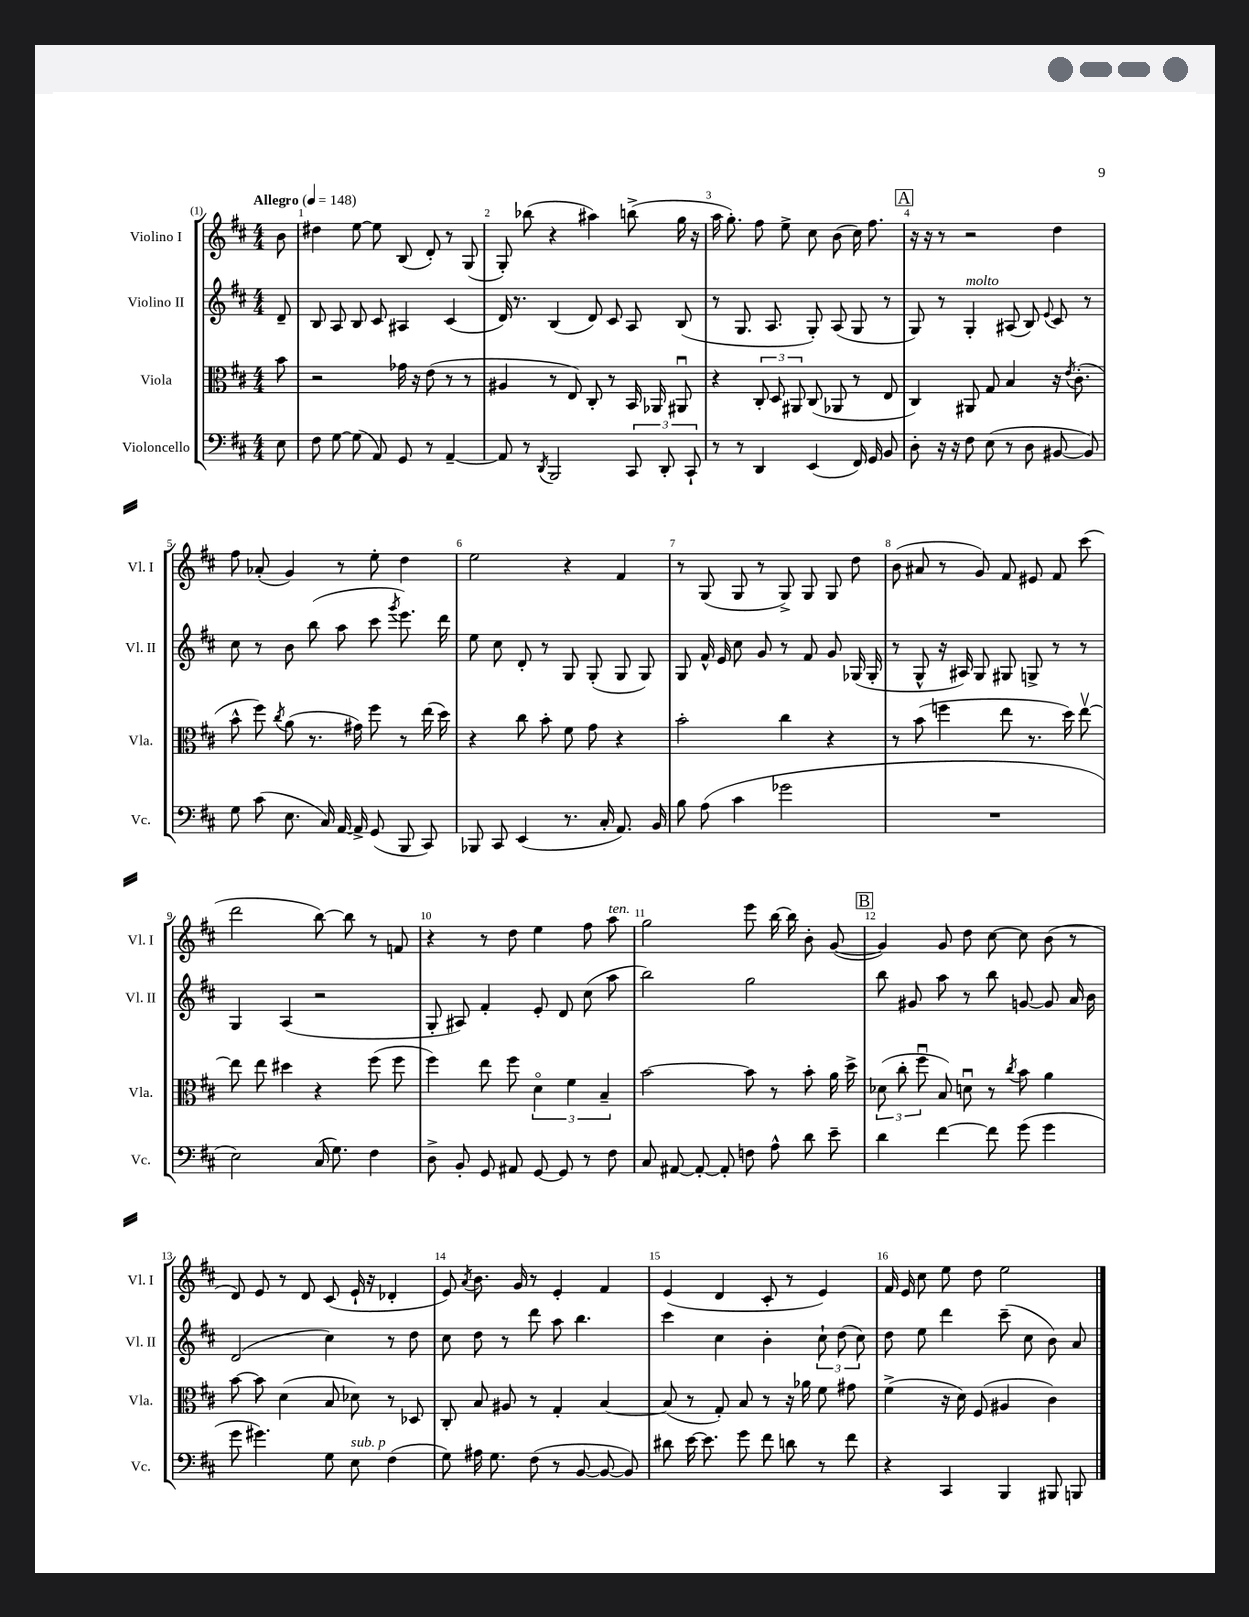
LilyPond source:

<<
\new StaffGroup <<
\new Staff = "s0" \with { instrumentName = "Violino I" shortInstrumentName = "Vl. I" } {
    \clef treble \key d \major \numericTimeSignature \time 4/4 \partial 8 \tempo "Allegro" 4 = 148
    \autoBeamOff b'8 |
    dis''4 e''8~ e''8 b8( d'8-.) r8 g8( |
    g8-.) bes''8( r4 ais''4) b''8->( g''16 r16 |
    a''16 g''8.-.) fis''8 e''8-> cis''8 b'8( cis''16) fis''8. |
    \mark \markup { \box "A" } r16 r16 r8 r2 d''4 |
    fis''8 aes'8-.( g'4) r8 e''8-. d''4 |
    e''2 r4 fis'4 |
    r8 g8( g8 r8 g8->) g8 g8 d''8 |
    b'8( ais'8 r8 g'8) fis'8 eis'8 fis'8 cis'''8( |
    d'''2 b''8~) b''8 r8 f'8 |
    r4 r8 d''8 e''4 fis''8 a''8^\markup { \italic "ten." } |
    g''2 e'''8 b''16~ b''16 b'8-. g'8~( |
    \mark \markup { \box "B" } g'4) g'8 d''8 cis''8~ cis''8 b'8( r8 |
    d'8) e'8 r8 d'8 cis'8( e'16-! r16 des'4-. |
    e'8) \acciaccatura { a'8 } b'8. g'16 r8 e'4-. fis'4 |
    e'4( d'4 cis'8-. r8 e'4) |
    fis'16 e'16 cis''8 e''8 d''8 e''2 \bar "|." |
}
\new Staff = "s1" \with { instrumentName = "Violino II" shortInstrumentName = "Vl. II" } {
    \clef treble \key d \major \numericTimeSignature \time 4/4 \partial 8
    \autoBeamOff d'8-- |
    b8 a8 b8 cis'8 ais4 cis'4( |
    d'16) r8. b4( d'8) cis'8 a8 b8( |
    r8 g8. a8. g8-.) a8( g8 r8 |
    \mark \markup { \box "A" } g8) r8 g4-.^\markup { \italic "molto" } ais8( b8) \appoggiatura { e'8 } cis'8 r8 |
    cis''8 r8 b'8 b''8( a''8 cis'''8 \acciaccatura { g'''8 } e'''8.) d'''16 |
    e''8 cis''8 d'8-. r8 g8 g8-.( g8 g8) |
    g8 fis'16-^ e'16 cis''8 g'8 r8 fis'8 g'8 ges16( ges16-. |
    r8 g8-^ r16 ais16) g8 gis8 g8-> r8 r8 |
    g4 a4( r2 |
    g8-. ais8) fis'4-. e'8-. d'8 cis''8( a''8 |
    b''2) g''2 |
    \mark \markup { \box "B" } b''8 gis'8 a''8 r8 b''8 g'8~ g'8 a'16 b'16 |
    d'2( cis''4) r8 d''8 |
    cis''8 d''8 r8 d'''8 a''8 b''4. |
    cis'''4 cis''4 b'4-. \tuplet 3/2 { cis''8-! d''8( cis''8) } |
    d''8 e''8 d'''4 cis'''8--( cis''8 b'8) a'8 \bar "|." |
}
\new Staff = "s2" \with { instrumentName = "Viola" shortInstrumentName = "Vla." } {
    \clef alto \key d \major \numericTimeSignature \time 4/4 \partial 8
    \autoBeamOff b'8 |
    r2 ges'16 r16 e'8( r8 r8 |
    ais4 r8 e8) cis8-. r8 b,16 aes,16 ais,8\downbow |
    r4 \tuplet 3/2 { cis8-. d8 ais,8 } cis8( aes,8 r8 e8 |
    \mark \markup { \box "A" } cis4) ais,8 g8 b4 r16 \acciaccatura { e'8 } cis'8.-.( |
    b'8-^ fis''8) \acciaccatura { cis''8 } a'8( r8. gis'16) fis''8 r8 e''16( d''16) |
    r4 cis''8 b'8-. fis'8 g'8 r4 |
    b'2-. cis''4 r4 |
    r8 b'8( f''4 e''8 r8. d''16) e''8~\upbow |
    e''8 e''8 dis''4 r4 fis''8( fis''8 |
    fis''4) e''8 fis''8 \tuplet 3/2 { d'4\flageolet fis'4 b4-- } |
    b'2~ b'8 r8 b'8-. a'16 d''16-> |
    \mark \markup { \box "B" } \tuplet 3/2 { des'8( cis''8-. fis''8\downbow } b8) d'8\downbow r8 \acciaccatura { cis''8 } b'8 a'4 |
    b'8~ b'8 d'4( b8 des'8) r8 des8 |
    cis8-. b8 ais8 r8 g4-. b4~ |
    b8( r8 g8-.) b8 r8 r16 aes'16 fis'8 gis'8 |
    fis'4->( r16 d'16) fis8( ais4 cis'4) \bar "|." |
}
\new Staff = "s3" \with { instrumentName = "Violoncello" shortInstrumentName = "Vc." } {
    \clef bass \key d \major \numericTimeSignature \time 4/4 \partial 8
    \autoBeamOff e8 |
    fis8 g8~ g8( a,8) g,8 r8 a,4~-- |
    a,8 r8 \acciaccatura { d,8 } b,,2 \tuplet 3/2 { cis,8 d,8-. cis,8-! } |
    r8 r8 d,4 e,4( fis,16) g,16 b,8 |
    \mark \markup { \box "A" } d8-. r16 r16 fis8 e8( r8 d8 bis,8~ bis,8) |
    g8 cis'8( e8. cis16) a,16~ a,16-> g,8( b,,8 cis,8) |
    bes,,8 cis,8 e,4( r8. cis16-. a,8.) b,16 |
    b8 a8( cis'4 ges'2 |
    R1 |
    e2) cis16( g8.) fis4 |
    d8-> b,8-. g,8 ais,8 g,8~ g,8 r8 fis8 |
    cis8 ais,8~ ais,8~-. ais,8-. f8 a8-^ d'8 e'8-- |
    \mark \markup { \box "B" } d'4 fis'4~ fis'8 g'8( g'4 |
    g'8 gis'4.) g8 e8^\markup { \italic "sub. p" } fis4( |
    g8) ais16 g8. fis8( r8 b,8~ b,8~ b,8) |
    dis'8 e'16~ e'8. g'8 fis'8 d'8 r8 fis'8 |
    r4 cis,4 b,,4 bis,,8 b,,8 \bar "|." |
}
>>
>>
\layout { \context { \Score \override BarNumber.break-visibility = ##(#f #t #t) barNumberVisibility = #all-bar-numbers-visible } }
